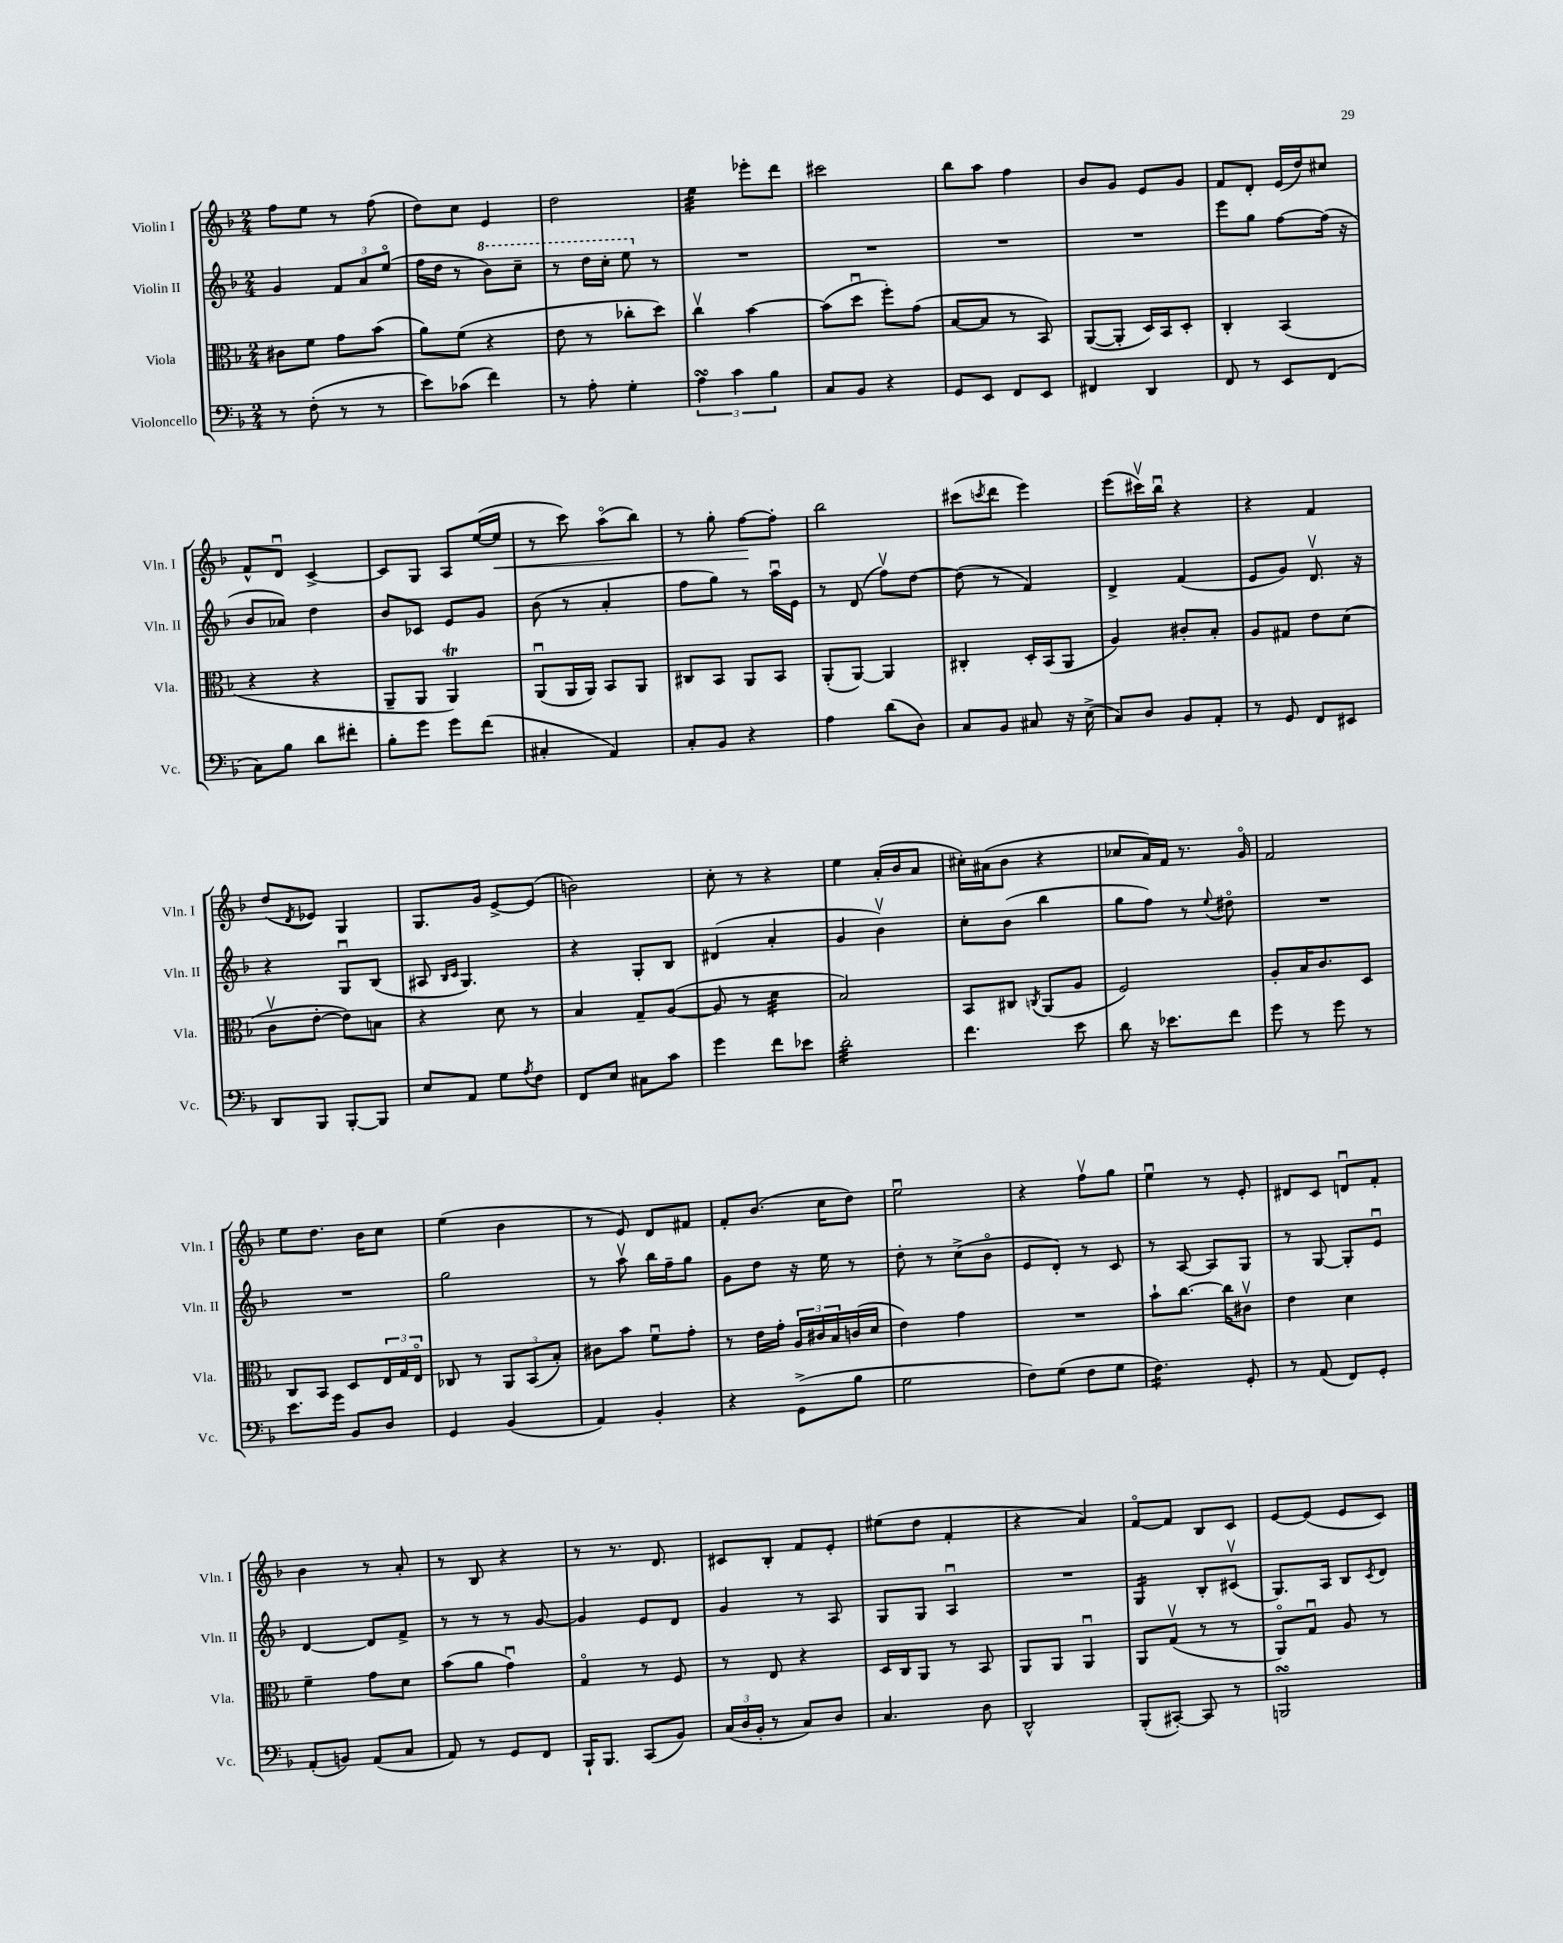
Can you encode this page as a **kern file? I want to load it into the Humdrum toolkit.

**kern	**kern	**kern	**kern
*staff4	*staff3	*staff2	*staff1
*clefF4	*clefC3	*clefG2	*clefG2
*k[b-]	*k[b-]	*k[b-]	*k[b-]
*M2/4	*M2/4	*M2/4	*M2/4
8r	8c#	4g	8ff
(8F'	8f	.	8ee
8r	8g	12f	8r
.	.	12a	.
8r	(8b-	.	(8ff
.	.	(12eeo	.
=	=	=	=
8e)	8a)	16ff	8dd)
.	.	16dd	.
(8c-	(8f	8r	8cc
4f)	4r	8bb-)	4e
.	.	8ccc~	.
=	=	=	=
8r	8e	8r	2dd
8A'	8r	16ddd	.
.	.	16ccc'	.
4G'	8cc-'	8eee	.
.	8dd)	8r	.
=	=	=	=
6A	4ccv	2r	4ee
6c	.	.	.
.	[4b-	.	8eee-'
6B-	.	.	.
.	.	.	8ddd
=	=	=	=
8C	(8b-]	2r	2ccc#
8BB-	8ddu	.	.
4r	8ff')	.	.
.	(8g	.	.
=	=	=	=
8GG	[8B-	2r	8bb-
8EE	8B-]	.	8aa
8FF	8r	.	4ff
8EE	8BB-)	.	.
=	=	=	=
4FF#	([8AA	2r	8b-
.	8AA']	.	8g
4DD	16D)	.	8e
.	16BB-	.	.
.	8D'	.	8g
=	=	=	=
8FF	4C'	8eee	8f
8r	.	8gg	8d'
8EE	(4BB-	[8ff	(16e
.	.	.	16dd)
(8FF	.	(16ff]	8cc#
.	.	16r	.
=	=	=	=
8C)	4r	8b-	8f^^
8B-	.	8a-)	8du
8d	4r	4dd	[4c^
8f#'	.	.	.
=	=	=	=
8B-'	8AA~	8b-	8c]
8g	8AA	8c-	8G
8g	4AA)	8e	8A
(8f	.	8g	([16ee
.	.	.	16ee]
=	=	=	=
4C#'	(8AAu	(8b-	8r
.	16AA	8r	8ccc)
.	16AA)	.	.
4AA)	8BB-	4a'	(8aao
.	8AA	.	8bb-)
=	=	=	=
8C'	8C#	8ff	8r
8BB-	8BB-	8gg)	8gg'
4r	8AA	8r	[8ff
.	8BB-	16aau	8ff']
.	.	16e	.
=	=	=	=
4A	(8AA'	8r	2bb-
.	[8AA)	(8d	.
(8d	4AA]	8ffv)	.
8D)	.	[8dd	.
=	=	=	=
8C	4C#'	(8dd]	(8ccc#
.	.	.	8qccc
8BB-	.	8r	8ddd
8C#	16D'	4f)	4eee)
.	(16BB-	.	.
16r	8AA	.	.
(16E^	.	.	.
=	=	=	=
8C)	4A)	4d^	(8eee
8D	.	.	16ccc#v)
.	.	.	16bb-u
8BB-	8c#'	(4f	4r
8AA'	8B-'	.	.
=	=	=	=
8r	8A	8e	4r
8GG	8G#	8g)	.
8FF	8e	8.dv	4f
8EE#	(8d	.	.
.	.	16r	.
=	=	=	=
8DD	8cv	4r	(8dd
.	.	.	8qd
8BBB-	[8e'	.	8e-)
[8BBB-'	8e])	8Gu	4G
8BBB-]	8B	(8B-	.
=	=	=	=
8E	4r	8A#	8.G
.	.	16qqB-	.
.	.	16qqc	.
8AA	.	4.G)	.
.	.	.	16g
8G	8d	.	[8e^
8qA	.	.	.
8F	8r	.	(8e]
=	=	=	=
8FF	4B-	4r	2b)
8E	.	.	.
8C#	8G~	8G'	.
8c	([8A	8B-	.
=	=	=	=
4g	8A]	(4d#	8cc'
.	8r	.	8r
8f	4d	4a'	4r
8e-	.	.	.
=	=	=	=
2d'	2B-)	4g	4ee
.	.	4b-v)	(16a'
.	.	.	16b-
.	.	.	8a
=	=	=	=
4.f	8BB-	8cc'	16cc#')
.	.	.	(16a#
.	8C#	(8b-	8b-
.	8qC	.	.
.	(8AA	4bb-	4r
8e	8A	.	.
=	=	=	=
8d	2F)	8gg	8cc-
16r	.	8ff)	16a)
8.e-	.	.	16f
.	.	8r	8.r
.	.	8qqee	.
8f	.	8dd#o	.
.	.	.	16go
=	=	=	=
8g	8A'	2r	2f
8r	16B-	.	.
.	8.c	.	.
8g	.	.	.
8r	8D	.	.
=	=	=	=
8.e	8C	2r	8ee
.	8BB-	.	8.dd
16g	.	.	.
8BB-	8D	.	.
.	.	.	16b-
8D	24E	.	8cc
.	24G	.	.
.	24Eo	.	.
=	=	=	=
4GG	8C-	2gg	(4ee
.	8r	.	.
(4BB-	12AA	.	4b-
.	(12BB-	.	.
.	12B-')	.	.
=	=	=	=
4AA)	8c#	8r	8r
.	8b-	8aav	8e)
4BB-'	8fu	16bb-	8d
.	.	16ff~	.
.	8g'	8gg	8f#
=	=	=	=
4r	8r	8g	8f'
.	16e	8dd	(8.b-
.	16g'	.	.
(8GG^	24A	16r	.
.	24c#	.	.
.	.	16ee	16cc
.	24B-	.	.
8B-	(16c	8r	8dd)
.	16d	.	.
=	=	=	=
2G	4e)	8dd'	2eeu
.	.	8r	.
.	4g	(8cc^	.
.	.	8b-o	.
=	=	=	=
8F)	2r	8e	4r
(8G	.	8d')	.
8F	.	8r	8ffv
8G	.	8c	8gg
=	=	=	=
4.F)	8b-`	8r	4eeu
.	[8.cc	[8A	.
.	.	8A]	8r
.	16cc]	.	.
8GG'	8c#v	8G	8e'
=	=	=	=
8r	4e	8r	8d#
(8AA	.	[8G	8c
8FF)	4d	8G']	8du
8GG'	.	8eu	8f'
=	=	=	=
(8AA'	4f~	[4d	4b-
8BB)	.	.	.
(8AA	8g	8d]	8r
8C	8d	8f^	8a'
=	=	=	=
8AA)	(8b-	8r	8r
8r	8a	8r	8B-
8GG	4gu)	8r	4r
8FF	.	[8g	.
=	=	=	=
16BBB-`	4Go	4g]	8r
8.BBB-	.	.	.
.	.	.	8.r
(8CC	8r	8e	.
.	.	.	8.d
8BB-)	8F	8d	.
=	=	=	=
(24C	8r	4g	8c#
24D	.	.	.
24BB-'	.	.	.
8r	8E	.	8B-'
8C)	4r	8r	8f
8D	.	8A	8e'
=	=	=	=
4.C	16D	8G	(8ee#
.	16C	.	.
.	8AA	8G	8dd
.	8r	4Au	4f'
8D	8BB-	.	.
=	=	=	=
2DD^^	8AA	2r	4r
.	8AA	.	.
.	4AAu	.	4a)
=	=	=	=
(8BBB-'	8AA	4G	[8fo
[8CC#')	(8Gv	.	8f]
8CC#]	8r	8B-'	8B-
8r	8r	(8c#v	8c
=	=	=	=
2BBB	8AAo)	8.G)	[8e
.	8Gu	.	(8e]
.	.	16A	.
.	8A	8B-	8e
.	.	8qc	.
.	8r	8d	8c)
==	==	==	==
*-	*-	*-	*-
